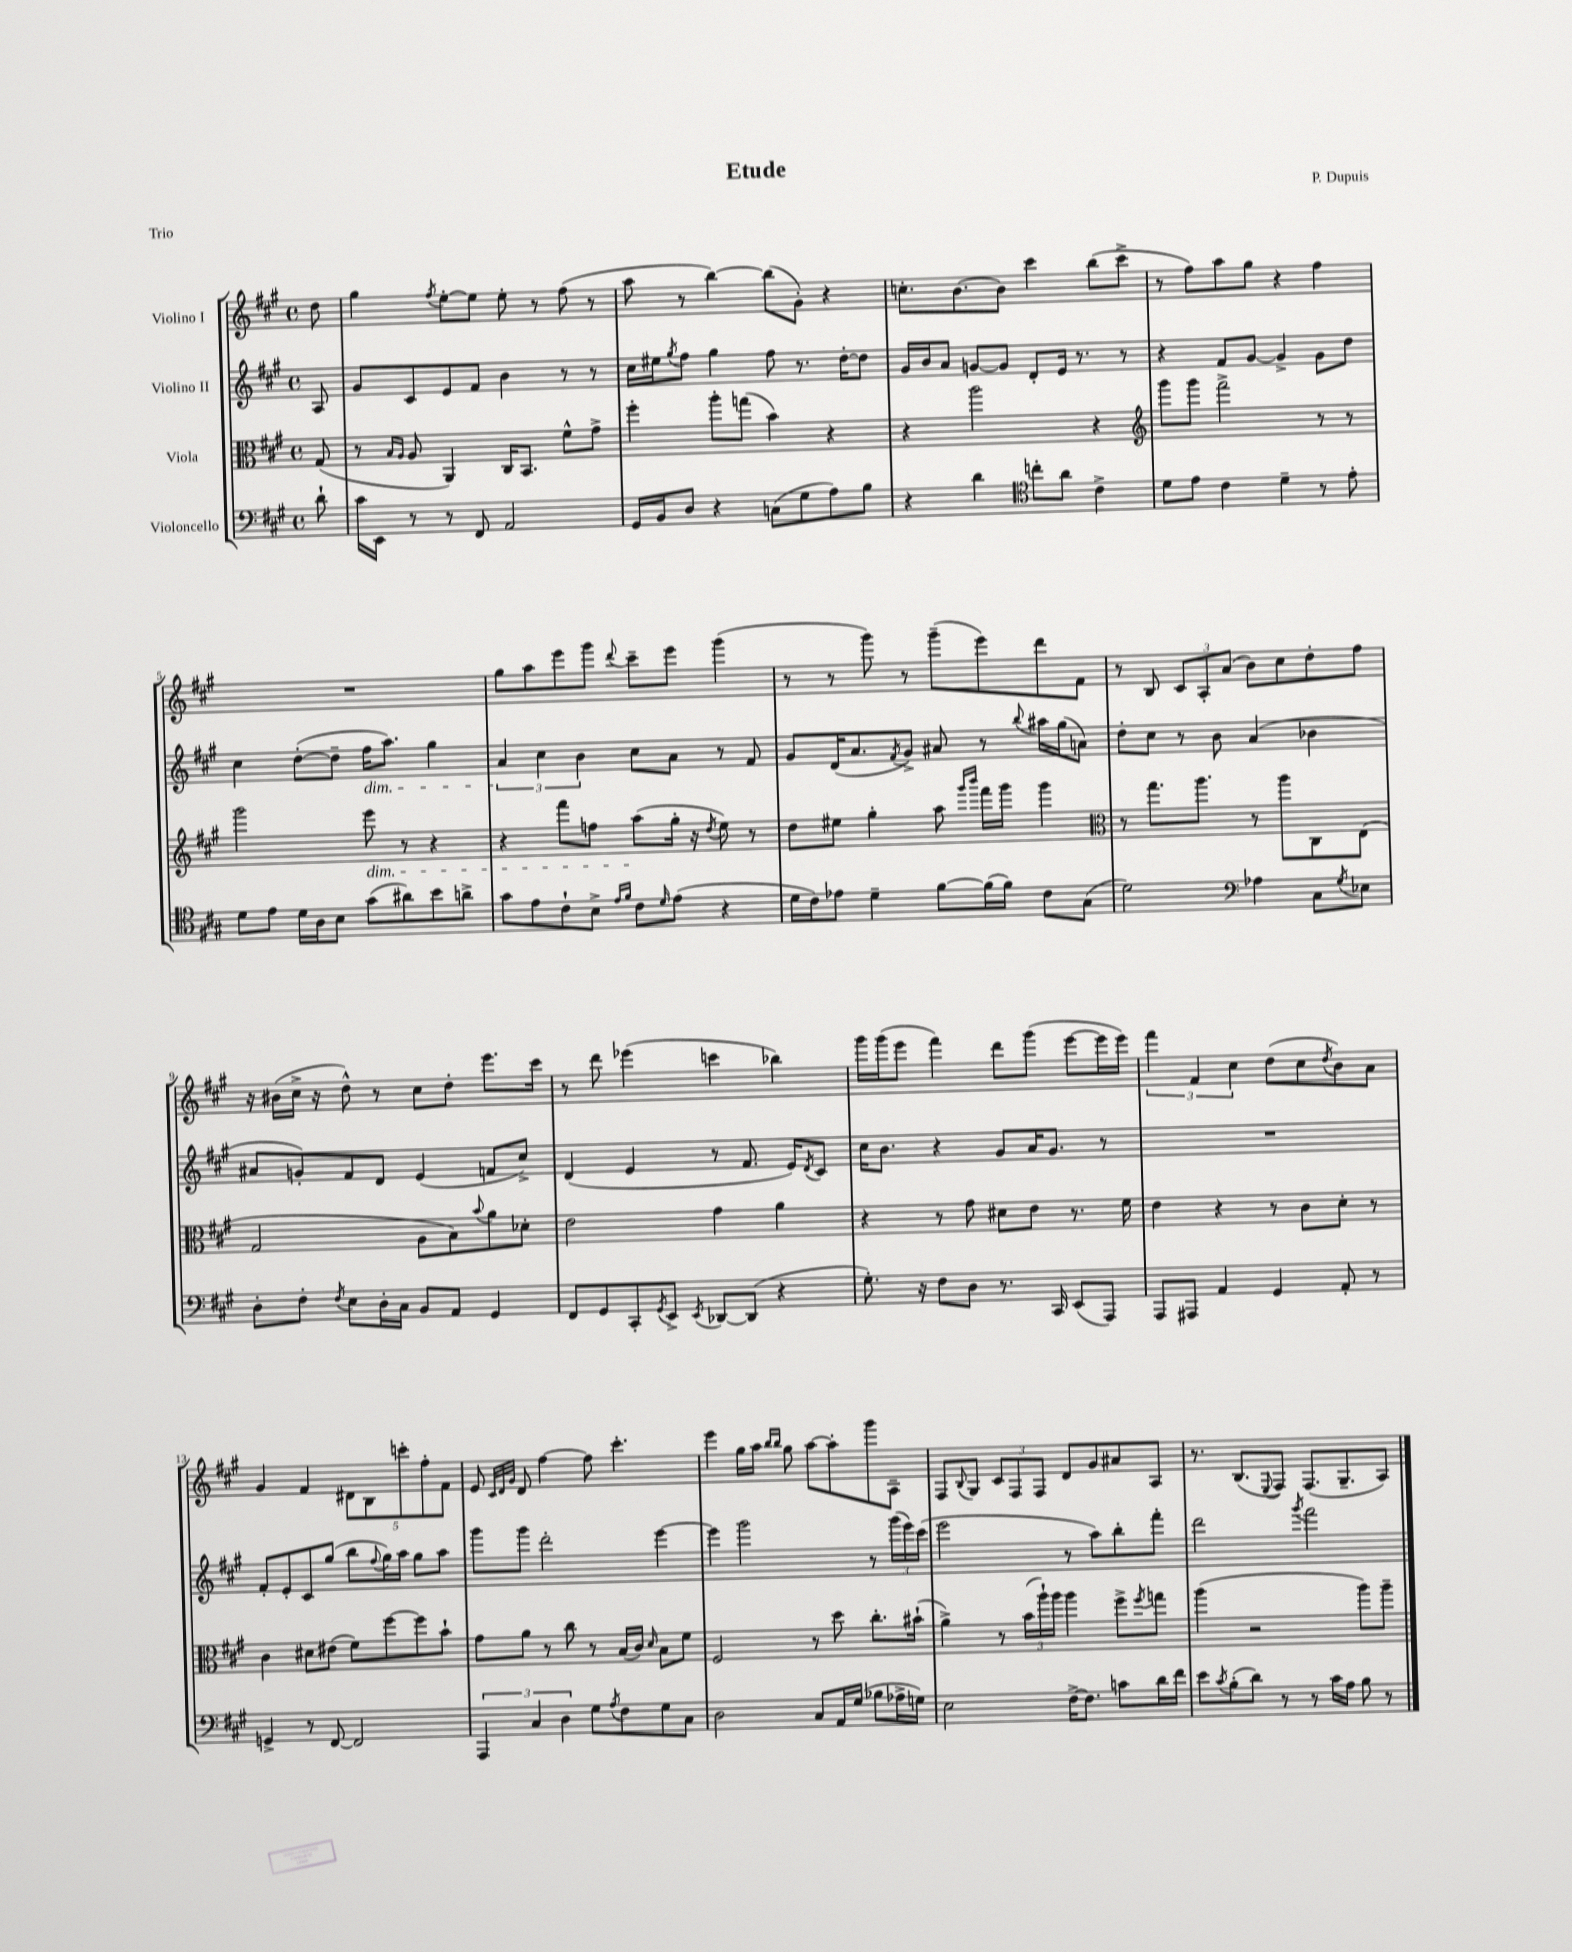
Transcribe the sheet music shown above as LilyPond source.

\header { title = "Etude" composer = "P. Dupuis" piece = "Trio" }
<<
\new StaffGroup <<
\new Staff = "s0" \with { instrumentName = "Violino I" } {
    \clef treble \key a \major \defaultTimeSignature \time 4/4 \partial 8
    d''8 |
    gis''4 \acciaccatura { fis''8 } e''8~-. e''8 e''8-. r8 fis''8( r8 |
    a''8 r8 b''4~) b''8( gis'8-.) r4 |
    c''8.-. b'8.~ b'8 cis'''4 b''8( cis'''8-> |
    r8 fis''8) a''8 gis''8 r4 fis''4 |
    R1 |
    gis''8 a''8 e'''8 gis'''8 \appoggiatura { d'''8 } cis'''8-- e'''8 gis'''4( |
    r8 r8 gis'''8) r8 gis'''8--( e'''8) d'''8 fis'8 |
    r8 b8 \tuplet 3/2 { cis'8 a8-. a'8( } b'8) cis''8 d''8-. fis''8 |
    r16 bis'16( cis''16-> r16 d''8-^) r8 cis''8 d''8-. e'''8. cis'''16 |
    r8 d'''8 ees'''4( c'''4 bes''4) |
    gis'''16 gis'''16( e'''8 fis'''4) d'''8 gis'''8( e'''8~ e'''16 e'''16) |
    \tuplet 3/2 { fis'''4 fis'4 cis''4 } d''8( cis''8 \acciaccatura { d''8 } b'8) a'8 |
    gis'4 fis'4 \tuplet 5/4 { dis'8 b8 c'''8-. fis''8-. fis'8 } |
    e'8 \grace { cis'32 d'32 gis'32 } d'8 fis''4~ fis''8 cis'''4.-. |
    e'''4 gis''16 a''16 \grace { b''16 b''16 } gis''8 a''8~ a''8-. gis'''8 a8-- |
    fis8 \appoggiatura { b8 } gis8 \tuplet 3/2 { cis'8 fis8 fis8 } d'8 gis'8 ais'8 a8 |
    r8. b8.( \appoggiatura { e8 } fis8) fis8.( gis8.-- a8) \bar "|." |
}
\new Staff = "s1" \with { instrumentName = "Violino II" } {
    \clef treble \key a \major \defaultTimeSignature \time 4/4 \partial 8
    a8 |
    gis'8 cis'8 e'8 fis'8 b'4 r8 r8 |
    cis''16 eis''16 \acciaccatura { gis''8 } fis''8 gis''4 fis''8 r8. d''16~-. d''8 |
    gis'16 b'16 a'8 g'8~ g'8 d'8-. e'16 r8. r8 |
    r4 fis'8 gis'8~ gis'4-> gis'8 d''8 |
    cis''4 d''8~-.( d''8-- fis''16\dim a''8.) gis''4 |
    \tuplet 3/2 { a'4\! cis''4 b'4 } cis''8 a'8 r8 fis'8 |
    gis'8 d'16( a'8. \acciaccatura { fis'8 } gis'8->) ais'8 r8 \appoggiatura { b''8 } ais''16 gis''16( a'8) |
    d''8-. cis''8 r8 b'8 a'4( bes'4 |
    ais'8 g'8-.) fis'8 d'8 e'4( f'8 cis''8->) |
    d'4( e'4 r8 fis'8. e'16) \acciaccatura { d'8 } cis'8 |
    cis''16 b'8. r4 gis'8 a'16 gis'8. r8 |
    R1 |
    fis'8-. e'8-. cis'8 gis''8( b''8 \appoggiatura { fis''8 } gis''16) a''16 gis''8 a''8 |
    gis'''8 gis'''8 d'''2-. e'''4~ |
    e'''4 gis'''2 r8 \tuplet 3/2 { gis'''16( e'''16) cis'''16( } |
    e'''2 r8 a''8) b''8-. fis'''8-. |
    d'''2 \acciaccatura { gis'''8 } fis'''2 \bar "|." |
}
\new Staff = "s2" \with { instrumentName = "Viola" } {
    \clef alto \key a \major \defaultTimeSignature \time 4/4 \partial 8
    gis8( |
    r8 \grace { b16 a16 } a8 a,4) cis16 b,8. fis'8-^ gis'8-> |
    fis''4-. a''8-. g''8( b'4) r4 |
    r4 a''2 r4 |
    \clef treble gis'''8 gis'''8 fis'''2-> r8 r8 |
    gis'''2 e'''8\dim r8 r4 |
    r4 fis'''8 f''8 a''8\!( gis''16-. r16 \acciaccatura { d''8 } e''8) r8 |
    d''8 eis''8 gis''4-. a''8 \grace { gis'''16 b'''16 } fis'''16 gis'''16 gis'''4 |
    \clef alto r8 gis''8. a''8. r8 a''8 cis8 e8( |
    gis2 a8 b8) \appoggiatura { b'8 } a'8 des'8-. |
    e'2 gis'4 a'4 |
    r4 r8 gis'8 dis'8 e'8 r8. fis'16 |
    e'4 r4 r8 cis'8 d'8-. r8 |
    cis'4 dis'8 eis'8( fis'8) fis''8~ fis''8 b'8-! |
    gis'8 a'8 r8 cis''8 r8 b16( cis'16) \grace { d'16 } b8 fis'8 |
    fis2 r8 d''8 cis''8.-. bis'16-!( |
    a'4->) r8 \tuplet 3/2 { b'16( a''16-!) a''16 } a''4 fis''8-> \acciaccatura { fis''8 } g''8 |
    a''4( r2 a''8) a''8-- \bar "|." |
}
\new Staff = "s3" \with { instrumentName = "Violoncello" } {
    \clef bass \key a \major \defaultTimeSignature \time 4/4 \partial 8
    d'8-! |
    cis'16 e,16 r8 r8 fis,8 a,2 |
    gis,16 b,16 d8 r4 c8( gis8 a8) b8 |
    r4 d'4 \clef tenor c''8-. a'8 cis'4-> |
    d'8 e'8 cis'4 d'4-- r8 e'8-. |
    d'8 e'8 d'16 a16 b8 gis'8( ais'8) b'8 a'8-> |
    gis'8 e'8 cis'8-! b8-> \grace { e'16 fis'16 } cis'8 \grace { d'16 } e'8( r4 |
    d'16 cis'16) ees'8 d'4-- fis'8~ fis'16( fis'16) cis'8 gis8( |
    d'2) \clef bass aes4 cis8 \acciaccatura { gis8 } ees8 |
    d8-. fis8-. \acciaccatura { fis8 } e8 d16-. cis16 b,8 a,8 gis,4 |
    fis,8 gis,8 cis,8-. \acciaccatura { gis,8 } e,8-> \acciaccatura { e,8 } des,8~ des,8( r4 |
    gis8.-.) r16 fis8 d8 r8. cis,16 e,8( a,,8) |
    a,,8 ais,,8 a,4 gis,4 a,8-. r8 |
    g,4-> r8 fis,8~ fis,2 |
    \tuplet 3/2 { a,,4 cis4 d4 } gis8 \acciaccatura { a8 } fis8 gis8 cis8 |
    d2 cis8 a,16 gis16( bes8 aes16-> g16) |
    e2 fis16~-> fis8. c'8 d'16 fis'16 |
    e'8 \acciaccatura { cis'8 } b8-.( d'8) r8 r8 cis'16 a16 b8 r8 \bar "|." |
}
>>
>>
